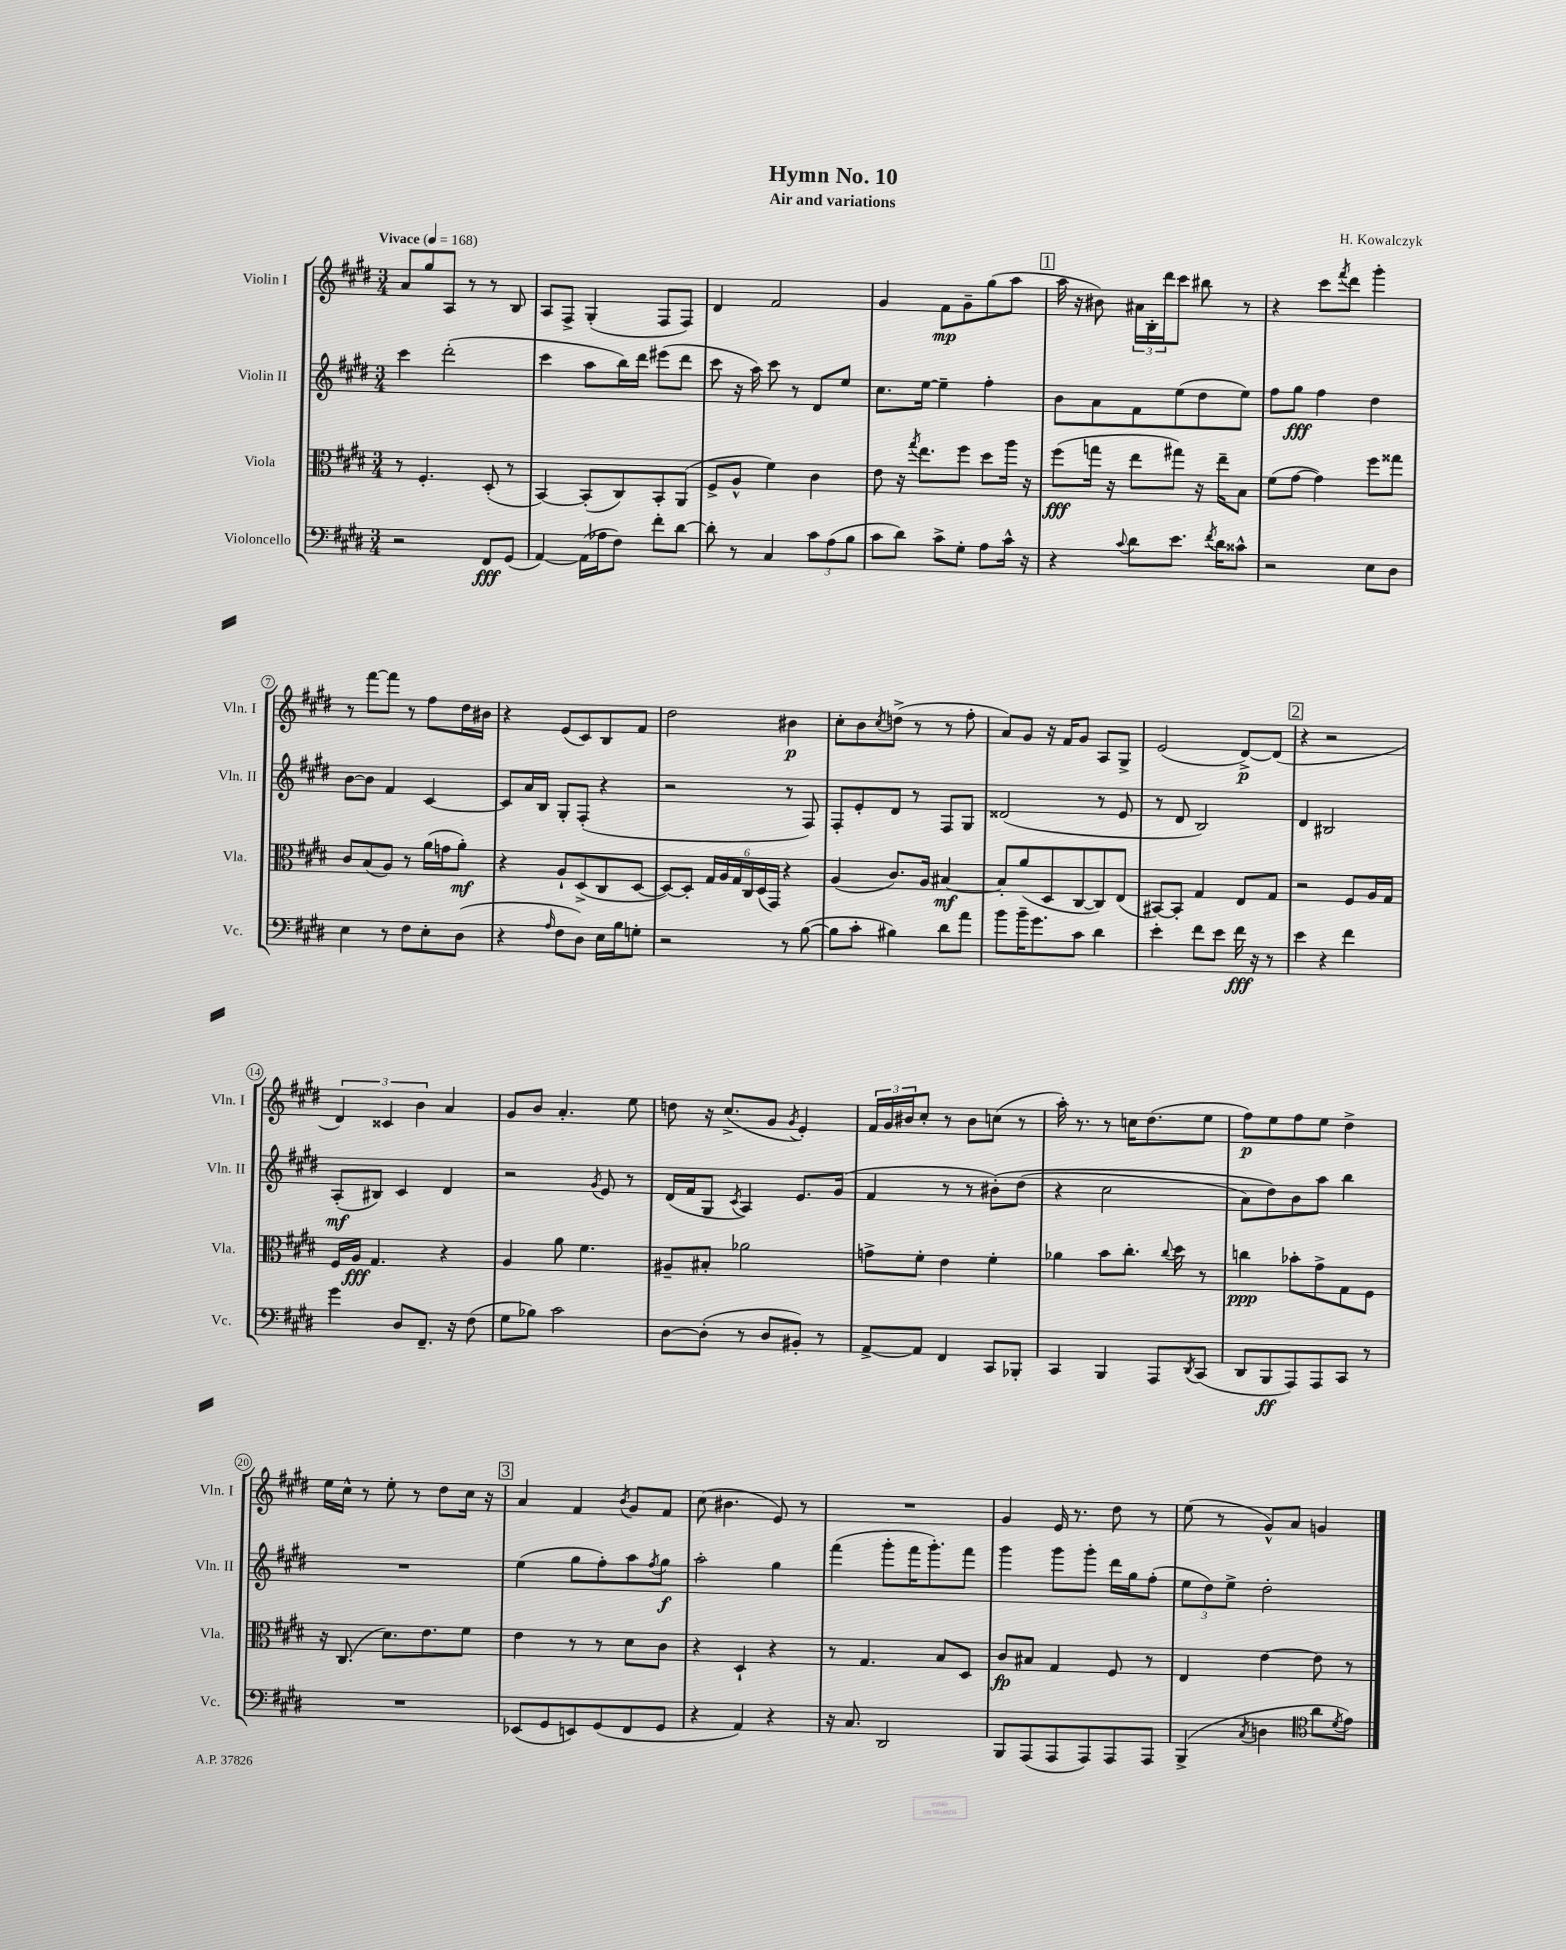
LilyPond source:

\header { title = "Hymn No. 10" composer = "H. Kowalczyk" subtitle = "Air and variations" }
<<
\new StaffGroup <<
\new Staff = "s0" \with { instrumentName = "Violin I" shortInstrumentName = "Vln. I" } {
    \clef treble \key e \major \numericTimeSignature \time 3/4 \tempo "Vivace" 4 = 168
    a'8 gis''8 a8 r8 r8 b8 |
    a8 fis8-> gis4-.( fis8 fis8) |
    dis'4 fis'2 |
    gis'4 fis'8\mp gis'8-- gis''8( a''8 |
    \mark \markup { \box "1" } a''16 r16 bis'8) \tuplet 3/2 { ais'16 b16-. dis'''16 } cis'''8 bis''8 r8 |
    r4 cis'''8 \acciaccatura { fis'''8 } dis'''8 gis'''4-. |
    r8 fis'''8~ fis'''8 r8 fis''8 dis''16 bis'16 |
    r4 e'8( cis'8) b8 fis'8 |
    dis''2 bis'4\p |
    cis''8-. b'8 \acciaccatura { cis''8 } d''8->( r8 r8 fis''8-. |
    a'8) gis'8 r16 fis'16 gis'8 a8 gis8-> |
    e'2( dis'8~->\p) dis'8( |
    \mark \markup { \box "2" } r4 r2 |
    \tuplet 3/2 { dis'4) cisis'4 b'4 } a'4 |
    gis'8 b'8 a'4.-. e''8 |
    d''8 r16 cis''8.->( gis'8 \acciaccatura { gis'8 } e'4-.) |
    \tuplet 3/2 { fis'16 gis'16 bis'16 } cis''8-. r8 bis'8 c''8( r8 |
    a''16-.) r8. r8 c''16 dis''8.( e''8 |
    fis''8\p) e''8 fis''8 e''8 dis''4-> |
    e''16 cis''16-^ r8 e''8-. r8 dis''8 cis''16 r16 |
    \mark \markup { \box "3" } a'4 fis'4 \acciaccatura { b'8 } gis'8 fis'8 |
    cis''8( bis'4. e'8) r8 |
    R2. |
    gis'4 e'16 r8. dis''8 r8 |
    e''8( r8 gis'8-^) a'8 g'4 \bar "|." |
}
\new Staff = "s1" \with { instrumentName = "Violin II" shortInstrumentName = "Vln. II" } {
    \clef treble \key e \major \numericTimeSignature \time 3/4
    cis'''4 dis'''2-.( |
    cis'''4 a''8 b''16) dis'''16 eis'''8( dis'''8 |
    cis'''8 r16 a''16) cis'''8 r8 dis'8 e''8 |
    cis''8. e''16~ e''4-- fis''4-. |
    \mark \markup { \box "1" } b'8 a'8 fis'8 e''8( dis''8 e''8) |
    fis''8 gis''8\fff fis''4 dis''4 |
    b'8~ b'8 fis'4 cis'4~ |
    cis'8 a'16 b16 gis8-. fis8-.( r4 |
    r2 r8 fis8) |
    fis8-. e'8-. dis'8 r8 fis8 gis8 |
    disis'2( r8 e'8 |
    r8 dis'8 b2) |
    \mark \markup { \box "2" } dis'4 bis2 |
    a8-.\mf( bis8) cis'4 dis'4 |
    r2 \acciaccatura { gis'8 } e'8 r8 |
    dis'16( fis'16 gis8 \acciaccatura { cis'8 } a4) e'8. gis'16( |
    fis'4 r8 r8 bis'8-.)\( dis''8( |
    r4 cis''2 |
    a'8) dis''8\) b'8 a''8 b''4 |
    R2. |
    \mark \markup { \box "3" } e''4( gis''8 fis''8-.) a''8 \acciaccatura { fis''8 } gis''8\f |
    a''2-. gis''4 |
    fis'''4( gis'''8-. fis'''16 gis'''8.-.) fis'''8 |
    gis'''4 gis'''8 gis'''8-. dis'''16 gis''16 fis''8-.( |
    \tuplet 3/2 { e''8 dis''8) e''8-> } dis''2-. \bar "|." |
}
\new Staff = "s2" \with { instrumentName = "Viola" shortInstrumentName = "Vla." } {
    \clef alto \key e \major \numericTimeSignature \time 3/4
    r8 fis4.-. dis8-.( r8 |
    b,4~) b,8-.( cis8) b,8-. a,8( |
    fis8-> a8-^ fis'4) cis'4 |
    e'8 r16 \acciaccatura { gis''8 } e''8. fis''8 dis''8 a''16 r16 |
    \mark \markup { \box "1" } fis''8\fff( g''16 r16 e''8 gis''8) r16 e''16-- b8 |
    fis'8( gis'8~ gis'4) fis''8 gisis''8 |
    cis'8 b8( a8) r8 a'16( g'16 a'8-.\mf) |
    r4 a8-! dis8->( cis8 dis8~ |
    dis8~) dis8-. \tuplet 6/4 { gis16 a16 gis16 cis16 dis16( gis,16) } r4 |
    a4( cis'8.) a16 bis4~\mf |
    bis8-. a'8( dis8 cis8~ cis8) e8( |
    bis,8~) bis,8-. gis4 e8 gis8 |
    \mark \markup { \box "2" } r2 fis8 a16 gis16 |
    fis16 a16\fff gis4. r4 |
    a4 a'8 fis'4. |
    ais8-- bis8-. aes'2 |
    g'8-> fis'8-. e'4 fis'4-. |
    aes'4 b'8 cis''8.-. \appoggiatura { cis''8 } dis''16 r8 |
    c''4\ppp bes'8-. gis'8-> gis8 fis8 |
    r16 cis8.( dis'8.) e'8. fis'8 |
    \mark \markup { \box "3" } e'4 r8 r8 dis'8 cis'8 |
    r4 dis4-! r4 |
    r8 gis4. b8 dis8 |
    cis'8\fp bis8 gis4 fis8 r8 |
    e4 e'4~ e'8 r8 \bar "|." |
}
\new Staff = "s3" \with { instrumentName = "Violoncello" shortInstrumentName = "Vc." } {
    \clef bass \key e \major \numericTimeSignature \time 3/4
    r2 fis,8\fff gis,8( |
    a,4~) a,16( aes16 fis8) fis'8-. dis'8~ |
    dis'8-. r8 cis4 \tuplet 3/2 { cis'8 a8( b8 } |
    cis'8 dis'8) cis'8-> gis8-. a8 cis'16-^ r16 |
    \mark \markup { \box "1" } r4 \appoggiatura { cis'8 } dis'8 e'8. \acciaccatura { fis'8 } dis'16 cisis'8-^ |
    r2 e8 dis8 |
    e4 r8 fis8 e8-. dis8( |
    r4 \grace { a16 } fis8 dis8) e16 b16 g8-. |
    r2 r8 b8~( |
    b8 cis'8-. bis4) dis'8 a'8 |
    b'8 b'16-- gis'8. cis'8 dis'4 |
    e'4-. fis'8 e'8 fis'16\fff r16 r8 |
    \mark \markup { \box "2" } e'4 r4 fis'4 |
    gis'4 dis8 fis,8.-- r16 fis8( |
    gis8 bes8) cis'2 |
    dis8~ dis8-.( r8 dis8 bis,8-.) r8 |
    a,8~-> a,8 fis,4 cis,8 bes,,8-. |
    cis,4 b,,4 a,,8 \acciaccatura { dis,8 } cis,8( |
    dis,8 b,,8\ff a,,8) a,,8 cis,8 r8 |
    R2. |
    \mark \markup { \box "3" } ees,8( gis,8 e,8) gis,8( fis,8 gis,8 |
    r4 a,4) r4 |
    r16 cis8. dis,2 |
    b,,8 a,,8( a,,8 a,,8) a,,8 a,,8 |
    b,,4->( \acciaccatura { cis8 } d4 \clef tenor a'8 \acciaccatura { dis'8 } e'8) \bar "|." |
}
>>
>>
\layout { \context { \Score \override BarNumber.stencil = #(make-stencil-circler 0.1 0.3 ly:text-interface::print) } }
